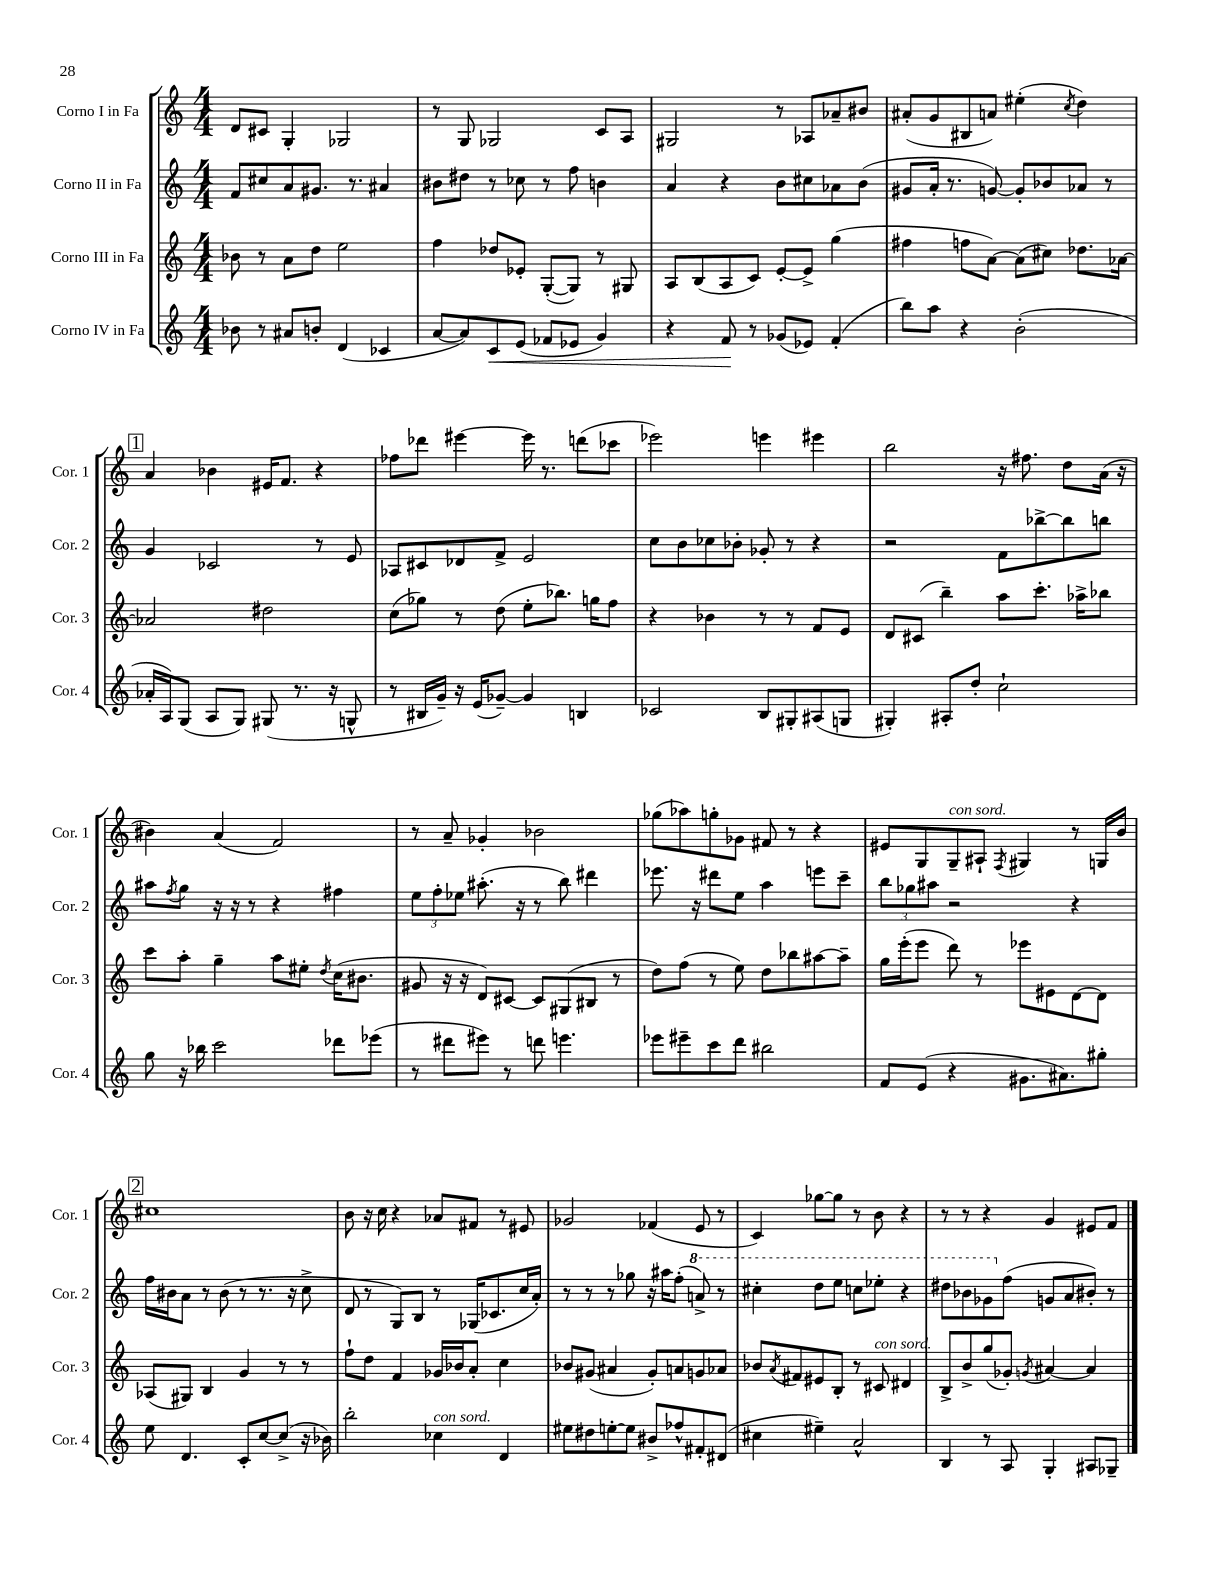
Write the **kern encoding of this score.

**kern	**kern	**kern	**kern
*staff4	*staff3	*staff2	*staff1
*clefG2	*clefG2	*clefG2	*clefG2
*k[]	*k[]	*k[]	*k[]
*M4/4	*M4/4	*M4/4	*M4/4
8b-	8b-	8f	8d
8r	8r	8cc#	8c#
8a#	8a	8a	4G'
8b'	8dd	8.g#	.
(4d	2ee	.	2G-
.	.	8.r	.
4c-	.	4a#	.
=	=	=	=
[8a	4ff	8b#	8r
8a])	.	8dd#	8G
8c	8dd-	8r	2G-
(8e	8e-'	8cc-	.
8f-	([8G'	8r	.
8e-	8G])	8ff	.
4g)	8r	4b	8c
.	8G#	.	8A
=	=	=	=
4r	8A	4a	2G#
.	(8B	.	.
8f	8A	4r	.
8r	8c)	.	.
(8g-	[8e'	8b	8r
8e-)	8e^]	8cc#	8A-
(4f'	(4gg	8a-	8a-~
.	.	(8b	8b#
=	=	=	=
8bb)	4ff#	8g#	(8a#'
8aa	.	16a'	8g
.	.	8.r	.
4r	8ff	.	8B#
.	[8a)	[8g)	8a)
(2b'	(8a]	8g']	(4ee#'
.	8cc#)	8b-	.
.	.	.	8qcc
.	8.dd-	8a-	4dd)
.	.	8r	.
.	[16a-	.	.
=	=	=	=
16a-'	2a-]	4g	4a
16A)	.	.	.
(8G	.	.	.
8A	.	2c-	4b-
8G)	.	.	.
(8G#	2dd#	.	16e#
.	.	.	8.f
8.r	.	.	.
.	.	8r	4r
16r	.	.	.
8G^^	.	8e	.
=	=	=	=
8r	(8cc	8A-	8ff-
16B#	8gg-)	8c#	8ddd-
16g~)	.	.	.
16r	8r	8d-	[4eee#
(16e	.	.	.
[8g-~)	(8dd	8f^	.
4g-]	8ee'	2e	16eee#]
.	.	.	8.r
.	8.bb-)	.	.
4B	.	.	(8ddd
.	16gg	.	.
.	8ff	.	8ccc-
=	=	=	=
2c-	4r	8cc	2eee-)
.	.	8b	.
.	4b-	8cc-	.
.	.	8b-'	.
8B	8r	8g-'	4eee
8G#'	8r	8r	.
(8A#	8f	4r	4eee#
8G	8e	.	.
=	=	=	=
4G#')	8d	2r	2bb
.	(8c#	.	.
8A#'	4bb~)	.	.
8dd'	.	.	.
2cc`	8aa	8f	16r
.	.	.	8.ff#
.	8.ccc'	[8bb-^	.
.	.	8bb-]	8dd
.	16aa-^	.	.
.	8bb-	8bb	(16a
.	.	.	16r
=	=	=	=
8gg	8ccc	8aa#	4b#)
.	.	8qff	.
16r	8aa'	8gg	.
16bb-	.	.	.
2ccc	4gg~	16r	(4a
.	.	16r	.
.	.	8r	.
.	8aa	4r	2f)
.	8ee#'	.	.
.	8qdd	.	.
8ddd-	(16cc	4ff#	.
.	8.b#	.	.
(8eee-	.	.	.
=	=	=	=
8r	8g#	12ee	8r
.	.	12ff'	.
8ddd#	16r	.	8a~
.	.	12ee-	.
.	16r	.	.
8eee#)	8d)	(8.aa#'	4g-'
8r	[8c#	.	.
.	.	16r	.
8ddd	8c#]	8r	2b-
4.eee	(8G#	8bb)	.
.	8B#	4ddd#	.
.	8r	.	.
=	=	=	=
8eee-	8dd)	8.eee-	(8gg-
8eee#~	(8ff	.	8aa-)
.	.	16r	.
8ccc	8r	8ddd#	8gg'
8ddd	8ee)	8ee	8g-
2bb#	8dd	4aa	8f#
.	8bb-	.	8r
.	[8aa#	8eee	4r
.	8aa#~]	8ccc~	.
=	=	=	=
8f	16gg	12bb	8e#
.	(16eee'	.	.
.	.	12gg-	.
(8e	8eee	.	8G
.	.	12aa#	.
4r	8ddd)	2r	8G~
.	8r	.	8A#`
.	.	.	8qF
8.g#	8eee-	.	4G#
.	8e#	.	.
8.a#)	.	.	.
.	[8d	4r	8r
8gg#'	8d]	.	16G
.	.	.	16b
=	=	=	=
8ee	(8A-	16ff	1cc#
.	.	16b#	.
4.d	8G#)	8a	.
.	4B	8r	.
.	.	(8b#	.
8c'	4g	8r	.
[8cc	.	8.r	.
(8cc^]	8r	.	.
.	.	16r	.
16r	8r	8cc^	.
16b-)	.	.	.
=	=	=	=
2bb'	8ff`	8d	8b
.	8dd	8r	16r
.	.	.	16cc
.	4f	8G)	4r
.	.	8B	.
4cc-	16g-	8r	8a-
.	16b-	.	.
.	8a'	(16G-	8f#
.	.	8.c-	.
4d	4cc	.	8r
.	.	16cc	8e#
.	.	16a')	.
=	=	=	=
8ee#	8b-	8r	2g-
8dd#	(8g#	8r	.
[8ee'	4a#	8r	.
8ee]	.	8gg-	.
8b#^	8g#')	16r	(4f-
.	.	16aa#	.
8ff-^^	8a	(8ff'	.
8f#'	8g	8aa^)	8e
(8d#	8a-	8r	8r
=	=	=	=
4cc#	8b-	4ccc#'	4c)
.	8qa	.	.
.	8f#	.	.
4ee#~)	8e#	8ddd	[8gg-
.	8B'	8eee	8gg-]
2a^^	8r	8ccc	8r
.	8c#	8eee-'	8b
.	4d#	4r	4r
=	=	=	=
4B	8B^	8ddd#	8r
.	8b^	8bb-	8r
8r	(8gg	8gg-	4r
8A	8g-')	(8ff	.
.	8qg	.	.
4G'	[4a#	8g	4g
.	.	8a	.
8A#	4a#]	8b#')	8e#
8G-~	.	8r	8f
==	==	==	==
*-	*-	*-	*-
